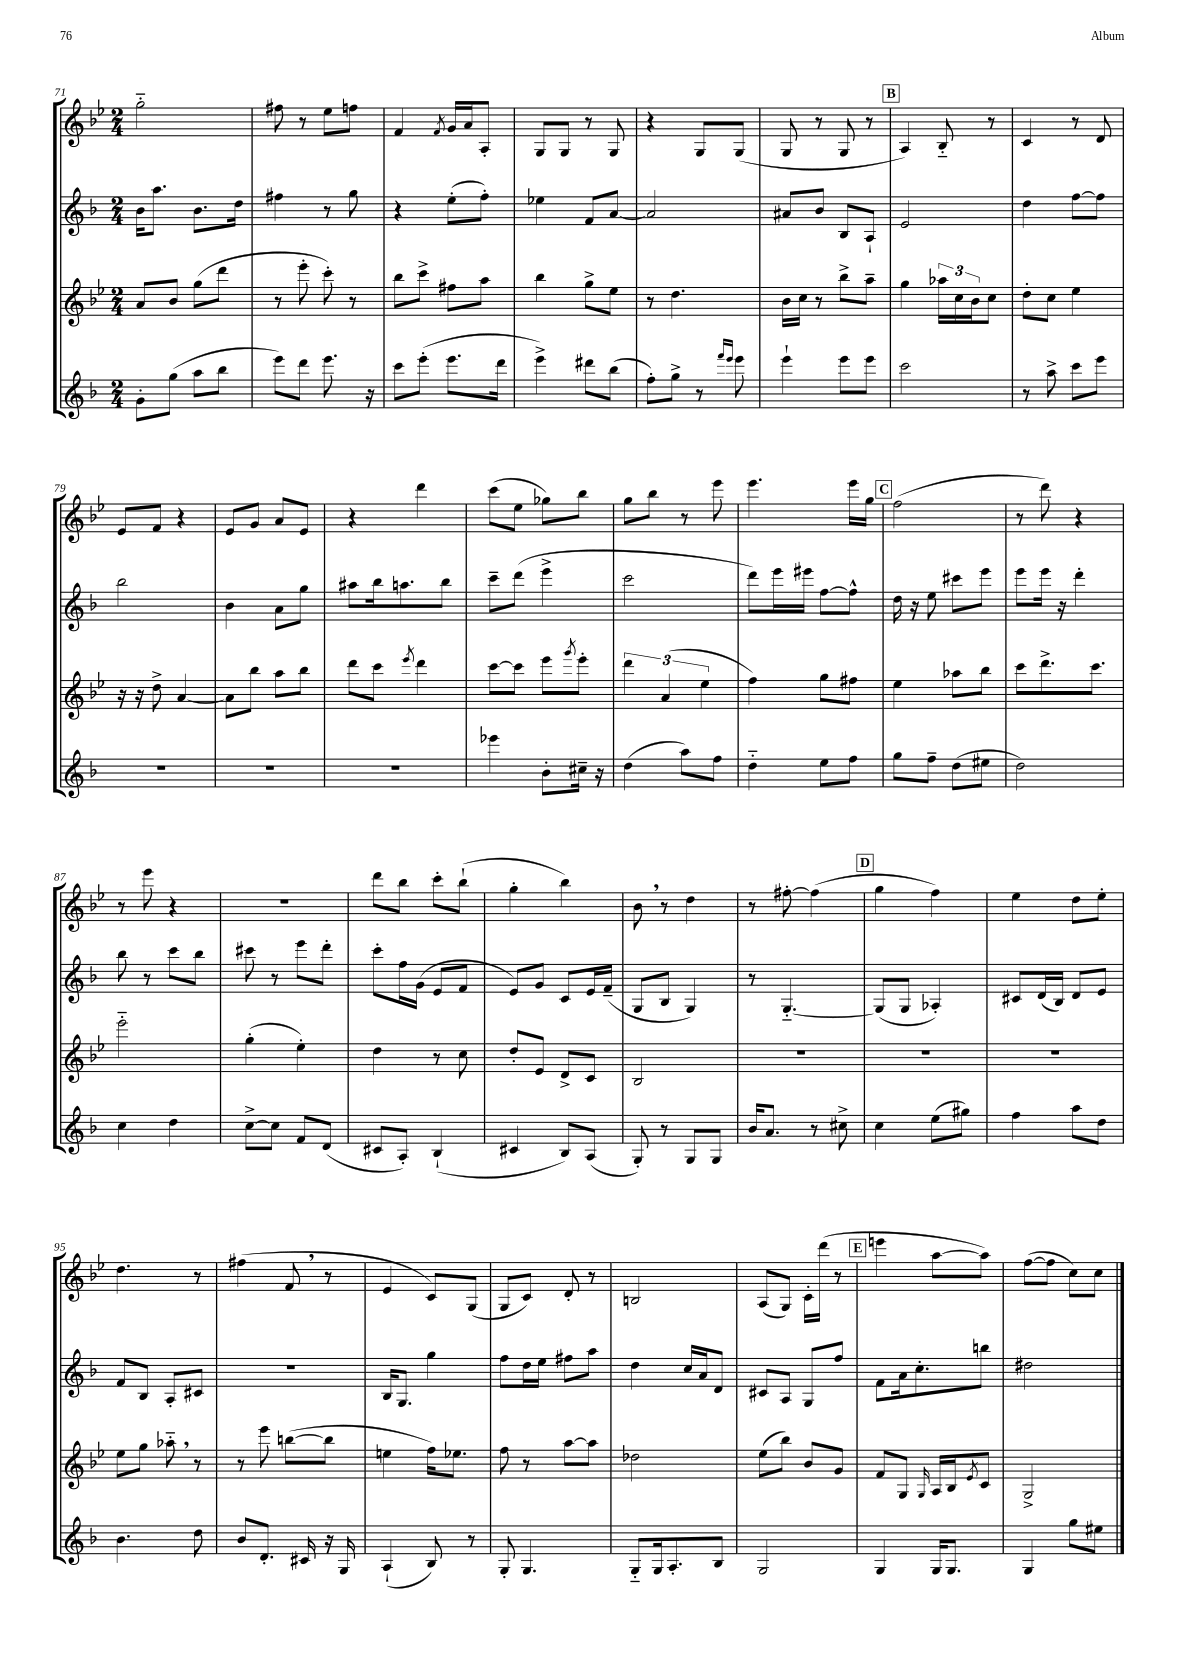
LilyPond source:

<<
\new StaffGroup <<
\new Staff = "s0" {
    \clef treble \key bes \major \numericTimeSignature \time 2/4
    g''2-_ |
    fis''8 r8 ees''8 f''8 |
    f'4 \acciaccatura { f'8 } g'16 a'16 a8-. |
    g8 g8 r8 g8 |
    r4 g8 g8( |
    g8 r8 g8 r8 |
    \mark \markup { \box "B" } a4) bes8-_ r8 |
    c'4 r8 d'8 |
    ees'8 f'8 r4 |
    ees'8 g'8 a'8 ees'8 |
    r4 d'''4 |
    c'''8( ees''8 ges''8) bes''8 |
    g''8 bes''8 r8 ees'''8 |
    ees'''4. ees'''16 g''16 |
    \mark \markup { \box "C" } f''2( |
    r8 d'''8) r4 |
    r8 ees'''8 r4 |
    R2 |
    d'''8 bes''8 c'''8-. bes''8-!( |
    g''4-. bes''4) |
    bes'8 \breathe r8 d''4 |
    r8 fis''8~-. fis''4( |
    \mark \markup { \box "D" } g''4 f''4) |
    ees''4 d''8 ees''8-. |
    d''4. r8 |
    fis''4( f'8 \breathe r8 |
    ees'4 c'8) g8( |
    g8 c'8) d'8-. r8 |
    b2 |
    a8( g8) c'16-. d'''16( r8 |
    \mark \markup { \box "E" } e'''4 a''8~ a''8) |
    f''8~( f''8 c''8) c''8 \bar "|." |
}
\new Staff = "s1" {
    \clef treble \key f \major \numericTimeSignature \time 2/4
    bes'16 a''8. bes'8. d''16 |
    fis''4 r8 g''8 |
    r4 e''8-.( f''8-.) |
    ees''4 f'8 a'8~ |
    a'2 |
    ais'8 bes'8 bes8 a8-! |
    \mark \markup { \box "B" } e'2 |
    d''4 f''8~ f''8 |
    bes''2 |
    bes'4 a'8 g''8 |
    ais''8 bes''16 a''8. bes''8 |
    c'''8-- d'''8( e'''4-> |
    c'''2 |
    d'''8) e'''16 eis'''16 f''8~ f''8-^ |
    \mark \markup { \box "C" } d''16 r16 e''8 cis'''8 e'''8 |
    e'''8 e'''16 r16 d'''4-. |
    bes''8 r8 c'''8 bes''8 |
    cis'''8 r8 e'''8 d'''8-. |
    c'''8-. f''16 g'16( e'8 f'8 |
    e'8) g'8 c'8 e'16 f'16--( |
    g8 bes8 g4) |
    r8 g4.~-_ |
    \mark \markup { \box "D" } g8( g8 aes4-.) |
    cis'8 d'16( bes16) d'8 e'8 |
    f'8 bes8 a8-. cis'8 |
    R2 |
    bes16 g8. g''4 |
    f''8 d''16 e''16 fis''8 a''8 |
    d''4 c''16 a'16 d'8 |
    cis'8 a8 g8 f''8 |
    \mark \markup { \box "E" } f'8 a'16 c''8.-. b''8 |
    dis''2 \bar "|." |
}
\new Staff = "s2" {
    \clef treble \key bes \major \numericTimeSignature \time 2/4
    a'8 bes'8 g''8( d'''8 |
    r8 ees'''8-. c'''8-.) r8 |
    bes''8 c'''8-> fis''8 a''8 |
    bes''4 g''8-> ees''8 |
    r8 d''4. |
    bes'16 c''16 r8 bes''8-> a''8-- |
    \mark \markup { \box "B" } g''4 \tuplet 3/2 { aes''16 c''16 bes'16 } c''8 |
    d''8-. c''8 ees''4 |
    r16 r16 d''8-> a'4~ |
    a'8 bes''8 a''8 bes''8 |
    d'''8 c'''8 \acciaccatura { ees'''8 } d'''4 |
    c'''8~ c'''8 ees'''8 \acciaccatura { g'''8 } ees'''8-. |
    \tuplet 3/2 { d'''4 a'4( ees''4 } |
    f''4) g''8 fis''8 |
    \mark \markup { \box "C" } ees''4 aes''8 bes''8 |
    c'''8 d'''8.-> c'''8. |
    ees'''2-_ |
    g''4-.( ees''4-.) |
    d''4 r8 c''8 |
    d''8-. ees'8 d'8-> c'8 |
    bes2 |
    R2 |
    \mark \markup { \box "D" } R2 |
    R2 |
    ees''8 g''8 aes''8-_ \breathe r8 |
    r8 ees'''8 b''8~( b''8 |
    e''4 f''16) ees''8. |
    f''8 r8 a''8~ a''8 |
    des''2 |
    ees''8( bes''8) bes'8 g'8 |
    \mark \markup { \box "E" } f'8 g8 \grace { g16 } a16 bes16 \acciaccatura { ees'8 } c'8 |
    g2-> \bar "|." |
}
\new Staff = "s3" {
    \clef treble \key f \major \numericTimeSignature \time 2/4
    g'8-. g''8( a''8 bes''8 |
    e'''8) d'''8 e'''8. r16 |
    c'''8 e'''8-.( e'''8. d'''16 |
    e'''4->) dis'''8 bes''8( |
    f''8-.) g''8-> r8 \grace { f'''16 e'''16 } e'''8 |
    e'''4-! e'''8 e'''8 |
    \mark \markup { \box "B" } c'''2 |
    r8 a''8-> c'''8 e'''8 |
    R2 |
    R2 |
    R2 |
    ees'''4 bes'8-. cis''16-- r16 |
    d''4( a''8) f''8 |
    d''4-_ e''8 f''8 |
    \mark \markup { \box "C" } g''8 f''8-- d''8( eis''8 |
    d''2) |
    c''4 d''4 |
    c''8~-> c''8 f'8 d'8( |
    cis'8 a8-.) bes4-!( |
    cis'4 bes8) a8( |
    g8-.) r8 g8 g8 |
    bes'16 a'8. r8 cis''8-> |
    \mark \markup { \box "D" } c''4 e''8( gis''8) |
    f''4 a''8 d''8 |
    bes'4. d''8 |
    bes'8 d'8.-. cis'16 r16 g16 |
    a4-!( bes8) r8 |
    g8-. g4. |
    g8-_ g16 a8.-. bes8 |
    g2 |
    \mark \markup { \box "E" } g4 g16 g8. |
    g4 g''8 eis''8 \bar "|." |
}
>>
>>
\layout { \context { \Score currentBarNumber = #71 } }
